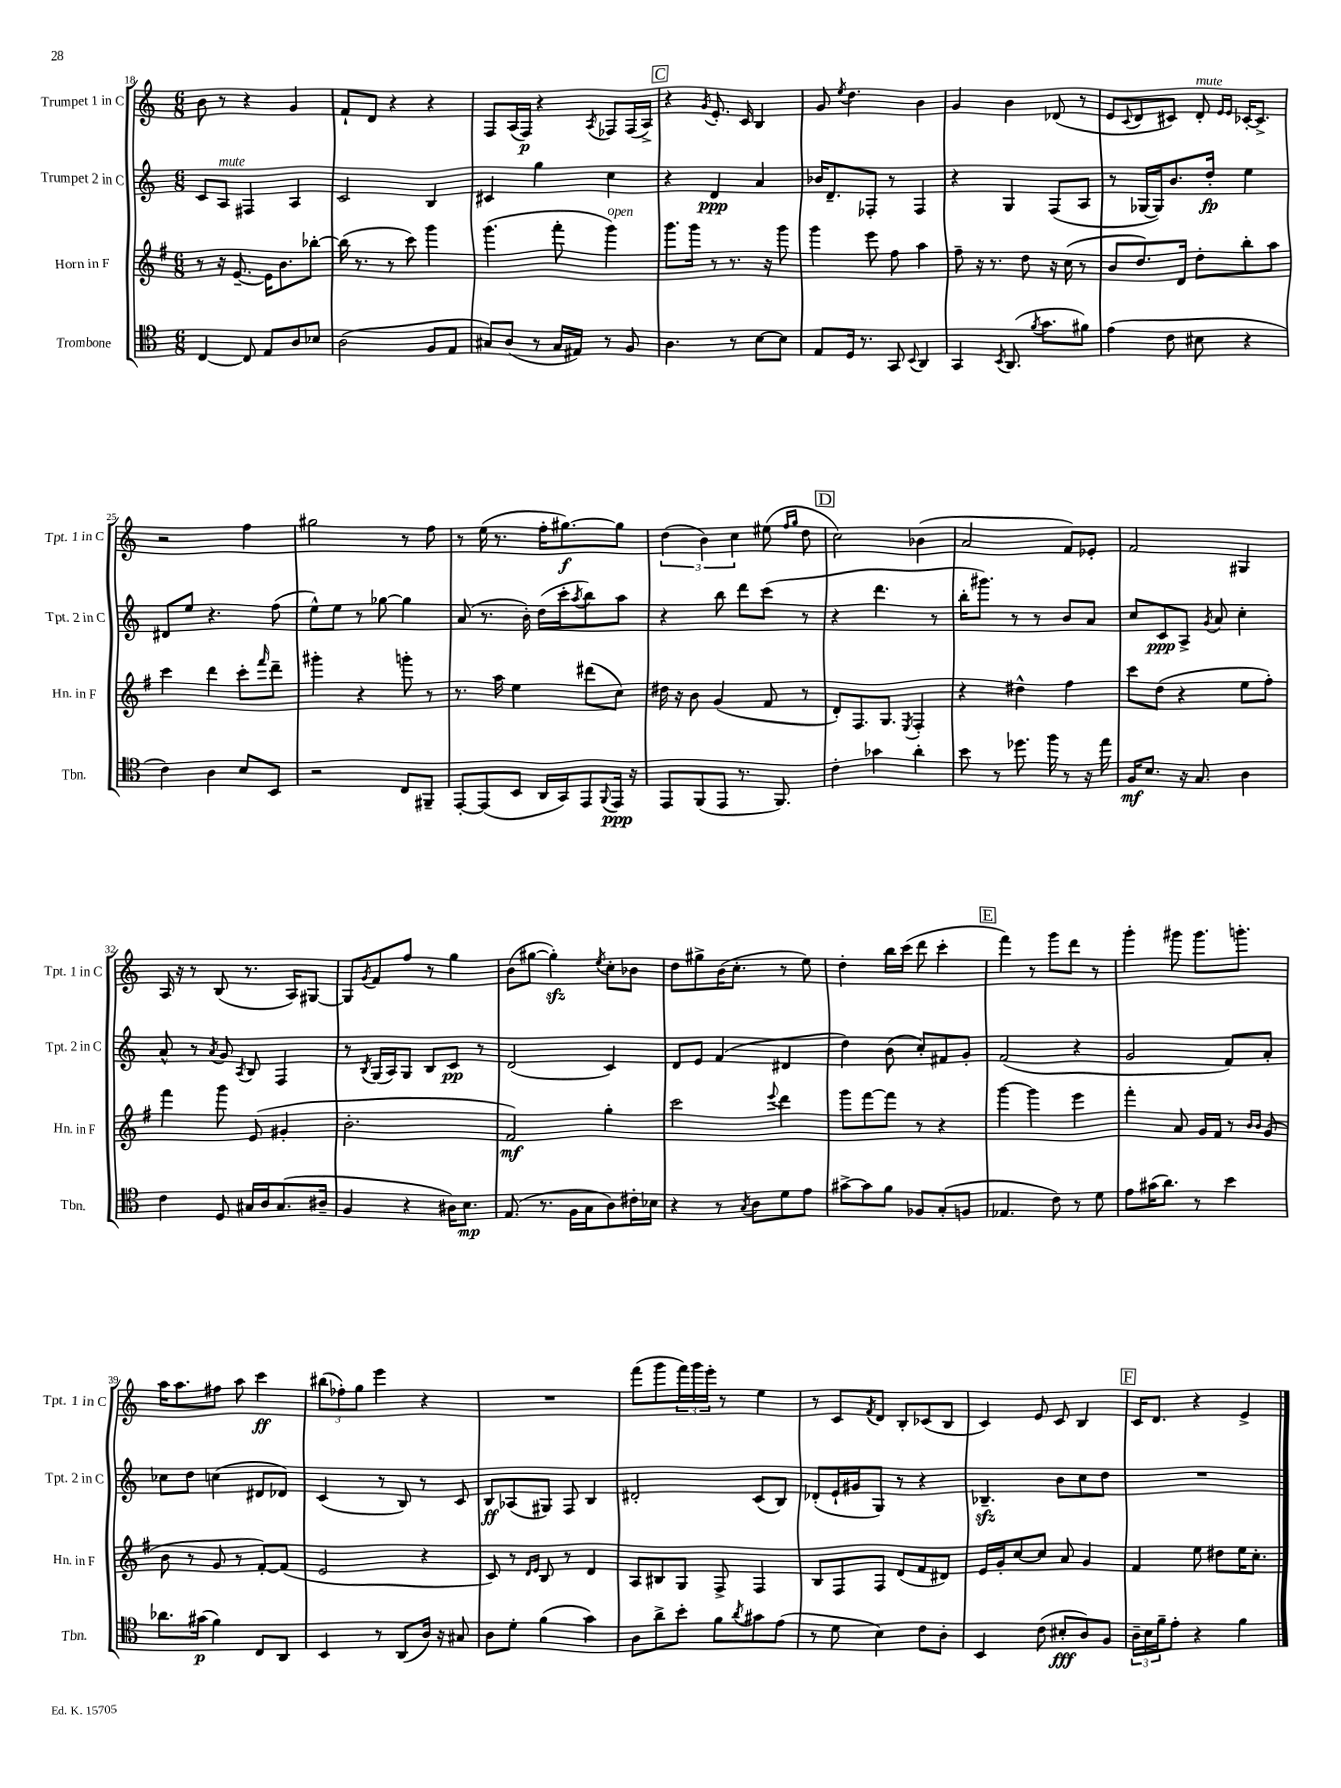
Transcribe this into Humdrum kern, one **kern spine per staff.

**kern	**kern	**kern	**kern
*staff4	*staff3	*staff2	*staff1
*clefC4	*clefG2	*clefG2	*clefG2
*k[]	*k[f#]	*k[]	*k[]
*M6/8	*M6/8	*M6/8	*M6/8
[4C	8r	8c	8b
.	16r	8A	8r
.	[8.e~	.	.
8C]	.	4F#	4r
8E	16e]	.	.
.	8.b	.	.
8A	.	4A	4g
8B-	[8bb-'	.	.
=	=	=	=
(2A	(16bb-]	2c	8f`
.	8.r	.	.
.	.	.	8d
.	8r	.	4r
.	8ccc)	.	.
8F	4ggg	4B	4r
8E	.	.	.
=	=	=	=
8G#)	(4.ggg	4c#	8F
(8A	.	.	(16A
.	.	.	16F)
8r	.	4gg	4r
16G#	8fff#'	.	.
16E#)	.	.	.
.	.	.	8qA
8r	4ggg)	4cc	8F-
8F	.	.	(16F-
.	.	.	16A^)
=	=	=	=
4.A	8.ggg	4r	4r
.	16ggg	.	.
.	.	.	8qg
.	8r	4d	8.e'
8r	8.r	.	.
.	.	.	16c
[8B	.	4a	4B
.	16r	.	.
8B]	8ggg	.	.
=	=	=	=
8E	4ggg	16b-	8g
.	.	8.d~	.
.	.	.	8qee
16D	.	.	4.dd
8.r	.	.	.
.	8eee	8F-'	.
8GG	8ff#	8r	.
8qqBB	.	.	.
4AA	4aa	4F-	4b
=	=	=	=
4GG	8ff#~	4r	4g
.	16r	.	.
.	8.r	.	.
8qBB	.	.	.
(8.AA	.	4G	4b
.	8dd	.	.
8qf	.	.	.
8.g	.	.	.
.	16r	(8F	(8d-
.	(16cc	.	.
8f#)	8r	8A	8r
=	=	=	=
(4e	8b	8r	8e
.	.	.	8qqc
.	8.dd)	[16G-	8d
.	.	16G-])	.
8c	.	8.b	8c#)
.	16d	.	.
8B#	8dd'	.	8d'
.	.	16dd'	.
.	.	.	16qqe
.	.	.	16qqe
4r	8bb'	4ee	[16c-'
.	.	.	8.c-^]
.	8aa	.	.
=	=	=	=
4c)	4ccc	8d#	2r
.	.	8ee	.
4A	4ddd	4.r	.
8B	8ccc'	.	4ff
.	16qqfff#	.	.
8BB	8ddd~	(8ff	.
=	=	=	=
2r	4ggg#'	8ee^^)	2gg#
.	.	8ee	.
.	4r	8r	.
.	.	[8gg-	.
8C	8ggg'	4gg-]	8r
8FF#~	8r	.	8ff
=	=	=	=
[8EE'	8.r	(8a	8r
(8EE]	.	8.r	(16ee
.	16aa	.	8.r
8BB	4ee	.	.
.	.	16b')	.
16AA	.	(16dd	16ff'
16GG)	.	16ccc'	[8.gg#)
.	.	8qaa	.
8EE	(8ddd#	8bb)	.
8qqFF	.	.	.
16EE	8cc)	8aa	8gg#]
16r	.	.	.
=	=	=	=
8EE	16dd#	4r	(6dd
.	16r	.	.
(8FF	8b	.	.
.	.	.	6b)
8EE	(4g	8bb	.
.	.	.	6cc
8.r	.	8ddd	.
.	8f#	(8ccc	(8ee#
8.FF)	.	.	.
.	.	.	16qqff
.	.	.	16qqgg
.	8r	8r	8dd
=	=	=	=
4c'	8d')	4r	2cc)
.	8.F#	.	.
4g-	.	4.ddd	.
.	8.G	.	.
.	8qE	.	.
4a'	4F#'	.	(4b-
.	.	8r	.
=	=	=	=
8b	4r	16bb'	2a
.	.	8.ggg#)	.
8r	.	.	.
8.dd-	4dd#^^	8r	.
.	.	8r	.
16ff	.	.	.
8r	4ff#	8b	8f)
16r	.	8a	8e-'
16ee	.	.	.
=	=	=	=
16F	8ccc	8cc	2f
8.B	.	.	.
.	(8dd	8c	.
16r	4r	8A^	.
8.G	.	.	.
.	.	8qg	.
.	.	8a	.
4A	8ee	4cc'	4G#
.	8ff#')	.	.
=	=	=	=
4c	4fff#	8a^^	16A
.	.	.	16r
.	.	8r	8r
.	.	8qa	.
8D	8ggg	8g	(8B
.	.	8qA	.
16G#	(8e	8B	8.r
16A	.	.	.
(8.G#	4g#'	4F	.
.	.	.	16A)
.	.	.	[8G#
16A#~	.	.	.
=	=	=	=
4F	2.b'	8r	8G#]
.	.	8qB	8qg
.	.	(16G	8f
.	.	16A)	.
4r	.	8G	8ff
.	.	8B	8r
16A#)	.	8c	4gg
8.B	.	.	.
.	.	8r	.
=	=	=	=
(8.E	2f#)	(2d	(8b
.	.	.	[8gg#
8.r	.	.	.
.	.	.	4gg#'])
16F	.	.	.
16G	.	.	.
.	.	.	8qee
8A)	4gg'	4c)	8cc'
16c#'	.	.	8b-
16B-	.	.	.
=	=	=	=
4r	2ccc	8d	8dd
.	.	8e	8gg#^
8r	.	(4f	(16b
.	.	.	8.cc'
8qG	.	.	.
8A	.	.	.
.	8qqeee	.	.
8d	4ddd	4d#	8r
8e	.	.	8ee)
=	=	=	=
[8g#^	8ggg	4dd)	4dd'
8g#]	[8fff#	.	.
8f	8fff#]	(8b	16bb
.	.	.	(16ccc
8F-	8r	8cc')	8ddd
(8G'	4r	8f#	4ccc'
8F	.	8g'	.
=	=	=	=
4.E-	[4ggg	(2f	4fff)
.	4ggg]	.	8r
8c)	.	.	8ggg
8r	4eee	4r	8ddd
8d	.	.	8r
=	=	=	=
8e	4fff#'	2g	4ggg'
(16g#	.	.	.
8.a)	.	.	.
.	8a	.	8ggg#
8r	16g	.	8.ggg#
.	16f#	.	.
4b	8r	8f)	.
.	.	.	8.ggg'
.	16qqb	.	.
.	16qqb	.	.
.	(8g	8a'	.
=	=	=	=
8.a-	8b	8cc-	16aa
.	.	.	8.aa
.	8r	8dd	.
(16g#	.	.	.
4f)	8g	(4cc	8ff#
.	8r	.	8aa
8C	[8f#')	8d#	4ccc
8AA	(8f#]	8d-)	.
=	=	=	=
4BB	2e	(4c	(12bb#
.	.	.	12ff-')
.	.	.	12gg
8r	.	8r	4eee
(8AA	.	8B)	.
16A)	4r	8r	4r
16r	.	.	.
8G#	.	8c	.
=	=	=	=
8A	8c)	8B	2.r
8d'	8r	(8A-	.
.	16qqd	.	.
.	16qqe	.	.
(4f	8B	8G#)	.
.	8r	8F	.
4g)	4d	4B	.
=	=	=	=
8A	8A	2d#'	(8fff
8a^	8B#	.	8ggg
8b'	8G	.	24fff)
.	.	.	24ggg
.	.	.	24eee'
8f	8F#^	.	8r
8qa	.	.	.
8g#	4F#	(8c	4ee
(8e	.	8B)	.
=	=	=	=
8r	8B	(8d-'	8r
8d	8F#	16e`	8c
.	.	16g#	.
.	.	.	8qf
4B)	8F#	8G)	8d
.	(8d	8r	8B'
8c	8f#	4r	(8c-
8A'	8d#)	.	8B
=	=	=	=
4BB	16e	4.B-~	4c)
.	16g'	.	.
.	[8cc	.	.
(8c	8cc]	.	8e
8B#'	8a	8b	8c
8A)	4g	8cc	4B
8F	.	8dd	.
=	=	=	=
24A~	4f#	2.r	16c
24B	.	.	.
.	.	.	8.d
24f~	.	.	.
8e'	.	.	.
4r	8ee	.	4r
.	8dd#	.	.
4f	16ee	.	4e^
.	8.cc'	.	.
==	==	==	==
*-	*-	*-	*-
